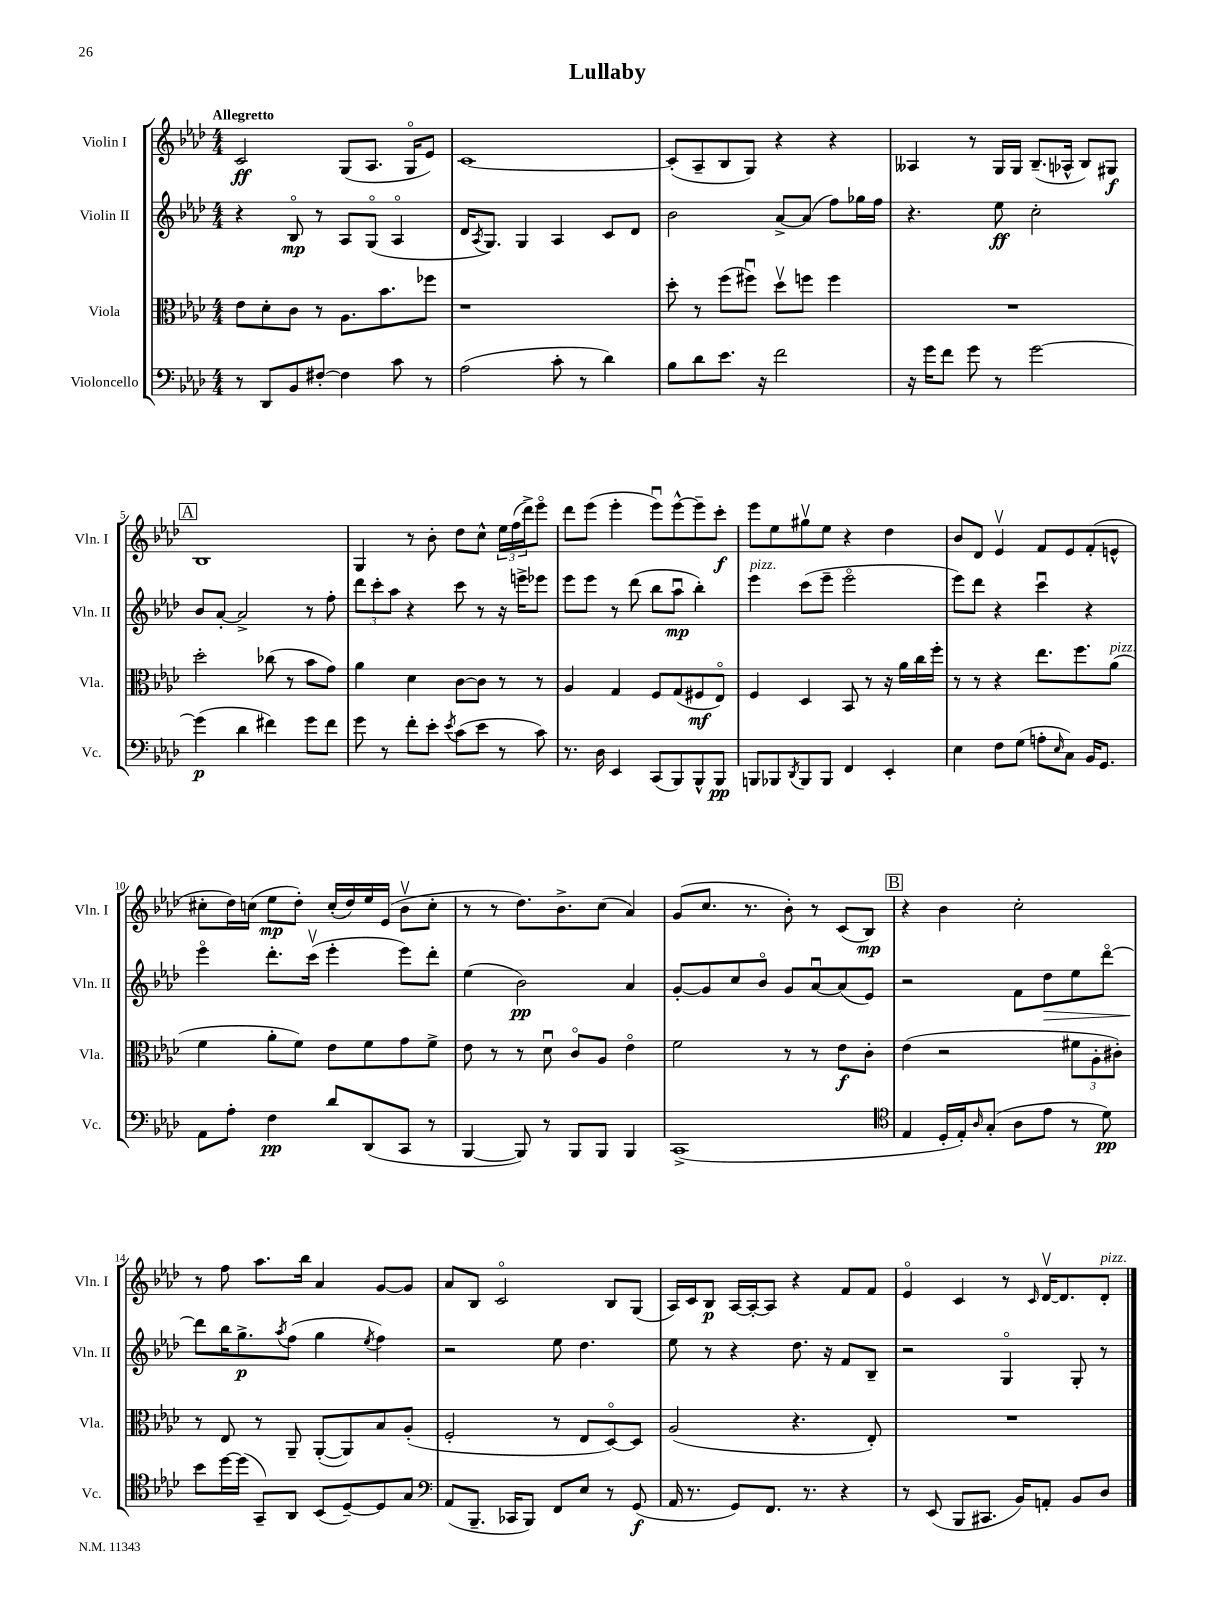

**kern	**dynam	**kern	**dynam	**kern	**dynam	**kern	**dynam
*part4	*part4	*part3	*part3	*part2	*part2	*part1	*part1
*staff4	*staff4	*staff3	*staff3	*staff2	*staff2	*staff1	*staff1
*I"Violoncello	*	*I"Viola	*	*I"Violin II	*	*I"Violin I	*
*I'Vc.	*	*I'Vla.	*	*I'Vln. II	*	*I'Vln. I	*
*clefF4	*	*clefC3	*	*clefG2	*	*clefG2	*
*k[b-e-a-d-]	*	*k[b-e-a-d-]	*	*k[b-e-a-d-]	*	*k[b-e-a-d-]	*
*M4/4	*	*M4/4	*	*M4/4	*	*M4/4	*
=1	=1	=1	=1	=1	=1	=1	=1
!	!	!	!	!	!	!LO:TX:a:B:t=Allegretto	!
8r	.	8e-\L	.	4r	.	2c/	ff
8DD-/L	.	8d-'\	.	.	.	.	.
8BB-/	.	8c\J	.	8B-/	mp	.	.
[8F#X'/J	.	8r	.	8r	.	.	.
4F#\]	.	8.A-\L	.	8A-/L	.	(8G/L	.
.	.	.	.	(8G/J	.	8.A-/J	.
.	.	8.b-\	.	.	.	.	.
8c\	.	.	.	4A-/	.	.	.
.	.	.	.	.	.	16G/KL	.
8r	.	8ff-X\J	.	.	.	8e-/J)	.
=2	=2	=2	=2	=2	=2	=2	=2
(2A-\	.	1r	.	16d-/KL	.	[1c	.
.	.	.	.	8qA-/	.	.	.
.	.	.	.	8.G/J)	.	.	.
.	.	.	.	4G/	.	.	.
8c'\	.	.	.	4A-/	.	.	.
8r	.	.	.	.	.	.	.
4d-\)	.	.	.	8c/L	.	.	.
.	.	.	.	8d-/J	.	.	.
=3	=3	=3	=3	=3	=3	=3	=3
8B-\L	.	8dd-'\	.	2b-\	.	(8c'/L]	.
8d-\	.	8r	.	.	.	8A-~/	.
8.e-\J	.	(8ff\L	.	.	.	8B-/	.
.	.	8ff#Xu\J)	.	.	.	8G/J)	.
16r	.	.	.	.	.	.	.
2f\	.	8dd-v\L	.	[8a-^/L	.	4r	.
.	.	8ffn\J	.	(8a-/J]	.	.	.
.	.	4ff\	.	8ff\L)	.	4r	.
.	.	.	.	16gg-X\L	.	.	.
.	.	.	.	16ff\JJ	.	.	.
=4	=4	=4	=4	=4	=4	=4	=4
16r	.	1r	.	4.r	.	4A--X/	.
16g\KL	.	.	.	.	.	.	.
8f\J	.	.	.	.	.	.	.
8g\	.	.	.	.	.	8r	.
8r	.	.	.	8ee-\	ff	16G/LL	.
.	.	.	.	.	.	16G/JJ	.
[2g\	.	.	.	2cc'\	.	(8.B-~/L	.
.	.	.	.	.	.	16A-X^^/Jk	.
.	.	.	.	.	.	8B-/L)	.
.	.	.	.	.	.	8G#X/J	f
!!LO:LB:g=z
!!LO:REH:place=s1:t=A
=5	=5	=5	=5	=5	=5	=5	=5
(4g\]	p	2dd-'\	.	8b-/L	.	1B-	.
.	.	.	.	[8a-'/J	.	.	.
4d-\	.	.	.	2a-^/]	.	.	.
4f#X\)	.	(8cc-X\	.	.	.	.	.
.	.	8r	.	.	.	.	.
8g\L	.	8b-\L	.	8r	.	.	.
8f#\J	.	8g\J)	.	8ff'\	.	.	.
=6	=6	=6	=6	=6	=6	=6	=6
8g\	.	4a-\	.	12ddd-\L	.	4G/	.
.	.	.	.	12ccc'\	.	.	.
8r	.	.	.	.	.	.	.
.	.	.	.	12aa-\J	.	.	.
8f'\L	.	4d-\	.	4r	.	8r	.
8e-'\J	.	.	.	.	.	8b-'\	.
8qe-/	.	.	.	.	.	.	.
(8c\L	.	[8c\L	.	8ccc\	.	8dd-\L	.
8e-\J	.	8c\J]	.	8r	.	8cc^^\J	.
8r	.	8r	.	16r	.	24ee-\LL	.
.	.	.	.	.	.	(24ff\	.
.	.	.	.	16eeen^\KL	.	.	.
.	.	.	.	.	.	24ddd-^\J)	.
8c\)	.	8r	.	8eee-X\J	.	8eee-\J	.
=7	=7	=7	=7	=7	=7	=7	=7
8.r	.	4A-/	.	8eee-\L	.	8ddd-\L	.
.	.	.	.	8eee-\J	.	(8eee-\J	.
16D-\	.	.	.	.	.	.	.
4EE-/	.	4G/	.	8r	.	4eee-'\	.
.	.	.	.	(8ddd-\	.	.	.
(8CC/L	.	8F/L	.	8bb-\L	.	8eee-u\L)	.
8BBB-/)	.	(8G/	.	8aa-u\J	mp	[8eee-^^\	.
8BBB-^^/	.	8F#X/	mf	4bb-'\)	.	8eee-~\]	.
8BBB-/J	pp	8E-/J)	.	.	.	8ccc'\J	f
=8	=8	=8	=8	=8	=8	=8	=8
!	!	!	!	!LO:TX:a:i:t=pizz.	!	!	!
8BBBn/L	.	4F/	.	4eee-\	.	8eee-\L	.
8BBB-X/	.	.	.	.	.	8ee-\	.
8qDD-/	.	.	.	.	.	.	.
8BBB-/	.	4D-/	.	(8ccc\L	.	8gg#Xv\	.
8BBB-/J	.	.	.	8eee-~\J	.	8ee-\J	.
4FF/	.	8BB-/	.	2eee-\	.	4r	.
.	.	8r	.	.	.	.	.
4EE-'/	.	16r	.	.	.	4dd-\	.
.	.	16a-\LL	.	.	.	.	.
.	.	16cc\	.	.	.	.	.
.	.	16ff'\JJ	.	.	.	.	.
=9	=9	=9	=9	=9	=9	=9	=9
4E-\	.	8r	.	8eee-\L)	.	8b-/L	.
.	.	8r	.	8ddd-\J	.	8d-/J	.
8F\L	.	4r	.	4r	.	4e-v/	.
(8G\J	.	.	.	.	.	.	.
8An'\L	.	8.ee-\L	.	4cccu\	.	8f/L	.
16qqE-/	.	.	.	.	.	.	.
8C\J)	.	.	.	.	.	8e-/	.
.	.	8.ff\	.	.	.	.	.
16BB-/KL	.	.	.	4r	.	(8f'/	.
8.GG/J	.	.	.	.	.	.	.
!	!	!LO:TX:a:i:t=pizz.	!	!	!	!	!
.	.	(8a-\J	.	.	.	8en^^/J	.
!!LO:LB:g=z
=10	=10	=10	=10	=10	=10	=10	=10
8AA-\L	.	4f\	.	4eee-\	.	8cc#X'\L	.
8A-'\J	.	.	.	.	.	16dd-\L)	.
.	.	.	.	.	.	(16ccn\JJ	.
4F\	pp	8a-'\L	.	8.ddd-'\L	.	8ee-\L	mp
.	.	8f\J)	.	.	.	8dd-'\J)	.
.	.	.	.	(16cccv\Jk	.	.	.
8d-/L	.	8e-\L	.	4eee-'\	.	(16cc'/LL	.
.	.	.	.	.	.	16dd-/)	.
(8DD-/	.	8f\	.	.	.	16ee-/	.
.	.	.	.	.	.	(16e-/JJ	.
8CC/J	.	8g\	.	8eee-\L)	.	8b-v\L	.
8r	.	8f^\J	.	8ddd-'\J	.	8cc'\J	.
=11	=11	=11	=11	=11	=11	=11	=11
[4BBB-/	.	8e-\	.	(4ee-\	.	8r	.
.	.	8r	.	.	.	8r	.
8BBB-/])	.	8r	.	2b-\)	pp	8.dd-\L)	.
8r	.	8d-u\	.	.	.	.	.
.	.	.	.	.	.	8.b-^\	.
8BBB-/L	.	8c/L	.	.	.	.	.
8BBB-/J	.	8A-/J	.	.	.	(8cc\J	.
4BBB-/	.	4e-\	.	4a-/	.	4a-/)	.
=12	=12	=12	=12	=12	=12	=12	=12
(1CC^	.	2f\	.	[8g'/L	.	(8g/L	.
.	.	.	.	8g/]	.	8.cc/J	.
.	.	.	.	8cc/	.	.	.
.	.	.	.	.	.	8.r	.
.	.	.	.	8b-/J	.	.	.
.	.	8r	.	8g/L	.	8b-'\)	.
.	.	8r	.	[8a-u/	.	8r	.
.	.	8e-\L	f	(8a-/]	.	(8c/L	.
.	.	8c'\J	.	8e-/J)	.	8B-/J)	mp
!!LO:REH:place=s1:t=B
=13	=13	=13	=13	=13	=13	=13	=13
*clefC4	*	*	*	*	*	*	*
4E-/	.	(4e-\	.	2r	.	4r	.
16D-'/LL	.	2r	.	.	.	4b-\	.
16E-'/J)	.	.	.	.	.	.	.
16qqA-/	.	.	.	.	.	.	.
(8G'/J	.	.	.	.	.	.	.
8A-\L	.	.	.	8f\L	.	2cc'\	.
!	!	!	!	!	!LO:HP:b	!	!
8e-\J	.	.	.	8dd-\	>	.	.
8r	.	12f#X\L	.	8ee-\	.	.	.
.	.	12A-'\	.	.	.	.	.
8d-\)	pp	.	.	[8ddd-\J	.	.	.
.	.	12c#X'\J)	.	.	.	.	.
!!LO:LB:g=z
=14	=14	=14	=14	=14	=14	=14	=14
8b-\L	.	8r	.	8ddd-\L]	.	8r	.
[16dd-\L	.	8E-/	.	16bb-\K	]	8ff\	.
(16dd-\JJ]	.	.	.	8.gg^\	p	.	.
8GG~/L)	.	8r	.	.	.	8.aa-\L	.
.	.	.	.	8qaa-/	.	.	.
8AA-/J	.	8AA-~/	.	(8ff\J	.	.	.
.	.	.	.	.	.	16bb-\Jk	.
(8BB-/L	.	([8AA-'/L	.	4gg\	.	4a-/	.
[8D-~/)	.	8AA-/])	.	.	.	.	.
.	.	.	.	8qee-/	.	.	.
8D-/]	.	8B-/	.	4ff\)	.	[8g/L	.
8G/J	.	(8A-'/J	.	.	.	8g/J]	.
=15	=15	=15	=15	=15	=15	=15	=15
*clefF4	*	*	*	*	*	*	*
(8AA-/L	.	2F'/	.	2r	.	8a-/L	.
8.BBB-~/J	.	.	.	.	.	8B-/J	.
.	.	.	.	.	.	2c/	.
16CC-X/KL	.	.	.	.	.	.	.
8BBB-/J)	.	.	.	.	.	.	.
8FF/L	.	8r	.	8ee-\	.	.	.
8E-/J	.	8E-/L	.	4.dd-\	.	.	.
8r	.	[8D-/)	.	.	.	8B-/L	.
(8GG/	f	8D-/J]	.	.	.	(8G/J	.
=16	=16	=16	=16	=16	=16	=16	=16
16AA-/	.	(2A-/	.	8ee-\	.	16A-/LL)	.
8.r	.	.	.	.	.	16c/J	.
.	.	.	.	8r	.	8B-/J	p
8GG/L)	.	.	.	4r	.	[16A-/LL	.
.	.	.	.	.	.	16A-'/J_	.
8.FF/J	.	.	.	.	.	8A-/J]	.
.	.	4.r	.	8.dd-\	.	4r	.
8.r	.	.	.	.	.	.	.
.	.	.	.	16r	.	.	.
4r	.	.	.	8f/L	.	8f/L	.
.	.	8E-'/)	.	8B-~/J	.	8f/J	.
=17	=17	=17	=17	=17	=17	=17	=17
8r	.	1r	.	2r	.	4e-/	.
(8EE-/	.	.	.	.	.	.	.
8BBB-/L	.	.	.	.	.	4c/	.
8.CC#X/J	.	.	.	.	.	.	.
.	.	.	.	4G/	.	8r	.
16BB-/KL)	.	.	.	.	.	.	.
.	.	.	.	.	.	16qqc/	.
8AAn'/J	.	.	.	.	.	[16d-v/KL	.
.	.	.	.	.	.	8.d-/]	.
8BB-/L	.	.	.	8G'/	.	.	.
!	!	!	!	!	!	!LO:TX:a:i:t=pizz.	!
8D-/J	.	.	.	8r	.	8d-'/J	.
==	==	==	==	==	==	==	==
*-	*-	*-	*-	*-	*-	*-	*-
